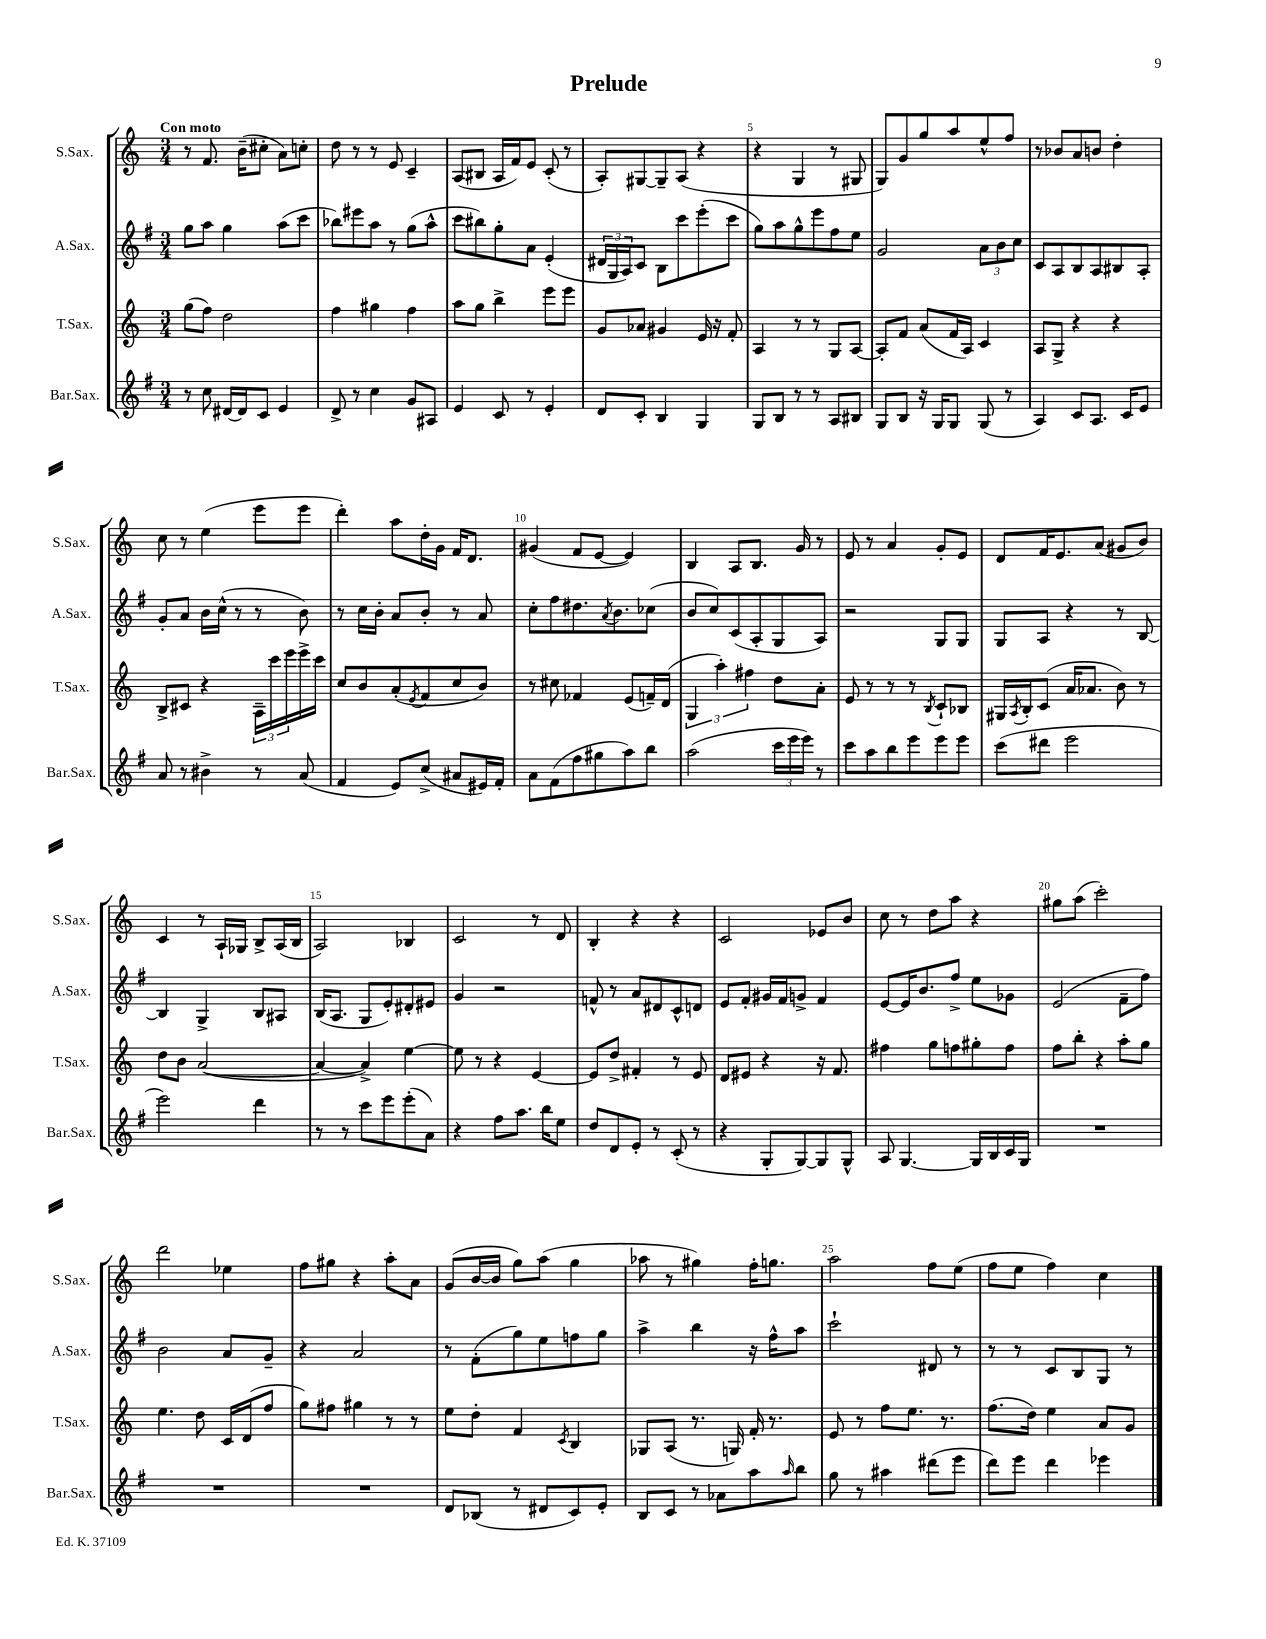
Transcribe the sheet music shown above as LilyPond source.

\header { title = "Prelude" }
<<
\new StaffGroup <<
\new Staff = "s0" \with { instrumentName = "S.Sax." shortInstrumentName = "S.Sax." } {
    \clef treble \key c \major \numericTimeSignature \time 3/4 \tempo "Con moto"
    r8 f'8. b'16--( cis''8-. a'8) c''8-. |
    d''8 r8 r8 e'8 c'4-- |
    a8( bis8 a16 f'16) e'8 c'8-.( r8 |
    a8-.) gis8~ gis8-- a8( r4 |
    r4 g4 r8 gis8 |
    g8) g'8 g''8 a''8 e''8-^ f''8 |
    r8 bes'8 a'8 b'8 d''4-. |
    c''8 r8 e''4( e'''8 e'''8 |
    d'''4-.) a''8 d''16-. g'16 f'16 d'8. |
    gis'4( f'8 e'8~ e'4) |
    b4 a8 b8. g'16 r8 |
    e'8 r8 a'4 g'8-. e'8 |
    d'8 f'16 e'8. a'8( gis'8 b'8) |
    c'4 r8 a16-! ges16 b8-> a16( b16 |
    a2) bes4 |
    c'2 r8 d'8 |
    b4-. r4 r4 |
    c'2 ees'8 b'8 |
    c''8 r8 d''8 a''8 r4 |
    gis''8 a''8( c'''2-.) |
    d'''2 ees''4 |
    f''8 gis''8 r4 a''8-. a'8 |
    g'8( b'16~ b'16 g''8) a''8( g''4 |
    aes''8 r8 gis''4) f''16-. g''8. |
    a''2 f''8 e''8( |
    f''8 e''8 f''4) c''4 \bar "|." |
}
\new Staff = "s1" \with { instrumentName = "A.Sax." shortInstrumentName = "A.Sax." } {
    \clef treble \key g \major \numericTimeSignature \time 3/4
    g''8 a''8 g''4 a''8( c'''8 |
    bes''8) eis'''8 a''8 r8 g''8( a''8-^ |
    c'''8 bis''8) g''8-. a'8 e'4-.( |
    \tuplet 3/2 { dis'16 g16 a16) } c'8 b8 c'''8 e'''8-.( c'''8 |
    g''8) a''8 g''8-^ e'''8 fis''8 e''8 |
    g'2 \tuplet 3/2 { a'8 b'8 c''8 } |
    c'8 a8 b8 a8 bis8 a8-. |
    g'8-. a'8 b'16 c''16-^( r8 r8 b'8) |
    r8 c''16 b'16-. a'8 b'8-. r8 a'8 |
    c''8-. fis''8 dis''8. \acciaccatura { a'8 } b'8. ces''8( |
    b'8 c''8) c'8( a8-. g8 a8) |
    r2 g8 g8 |
    g8 a8 r4 r8 b8~ |
    b4 g4-> b8 ais8 |
    b16( a8. g8 e'8-.) dis'8-. eis'8 |
    g'4 r2 |
    f'8-^ r8 a'8 dis'8 c'8-^ d'8 |
    e'8 fis'8-. gis'16 fis'16 g'8-> fis'4 |
    e'8~ e'16 b'8. fis''8-> e''8 ges'8 |
    e'2( fis'8-- fis''8) |
    b'2 a'8 g'8-- |
    r4 a'2 |
    r8 fis'8-.( g''8) e''8 f''8 g''8 |
    a''4-> b''4 r16 fis''16-^ a''8 |
    c'''2-! dis'8 r8 |
    r8 r8 c'8 b8 g8 r8 \bar "|." |
}
\new Staff = "s2" \with { instrumentName = "T.Sax." shortInstrumentName = "T.Sax." } {
    \clef treble \key c \major \numericTimeSignature \time 3/4
    g''8( f''8) d''2 |
    f''4 gis''4 f''4 |
    a''8 g''8 b''4-> e'''8 e'''8 |
    g'8 aes'8 gis'4 e'16 r16 f'8-. |
    a4 r8 r8 g8 a8~ |
    a8-. f'8 a'8( f'16 a16) c'4 |
    a8 g8-> r4 r4 |
    b8-> cis'8 r4 \tuplet 3/2 { a16-- c'''16 e'''16 } e'''16-> c'''16 |
    c''8 b'8 a'8-.( \acciaccatura { e'8 } f'8 c''8 b'8) |
    r8 cis''8 fes'4 e'8( f'16--) d'16( |
    \tuplet 3/2 { g4 a''4-.) fis''4 } d''8 a'8-. |
    e'8 r8 r8 r8 \acciaccatura { b8 } c'8-! bes8 |
    gis16 \acciaccatura { a8 } b16-. c'8( a'16 aes'8. b'8) r8 |
    d''8 b'8 a'2~( |
    a'4~ a'4->) e''4~ |
    e''8 r8 r4 e'4~ |
    e'8 d''8-> fis'4-. r8 e'8 |
    d'8 eis'8 r4 r16 f'8. |
    fis''4 g''8 f''8 gis''8-. f''8 |
    f''8 b''8-. r4 a''8-. g''8 |
    e''4. d''8 c'16 d'16( f''8 |
    g''8) fis''8 gis''4 r8 r8 |
    e''8 d''8-. f'4 \acciaccatura { c'8 } b4 |
    ges8 a8( r8. g16) f'16-. r8. |
    e'8 r8 f''8 e''8. r8. |
    f''8.( d''16) e''4 a'8 g'8 \bar "|." |
}
\new Staff = "s3" \with { instrumentName = "Bar.Sax." shortInstrumentName = "Bar.Sax." } {
    \clef treble \key g \major \numericTimeSignature \time 3/4
    r8 c''8 dis'16~ dis'16 c'8 e'4 |
    d'8-> r8 c''4 g'8 ais8 |
    e'4 c'8 r8 e'4-. |
    d'8 c'8-. b4 g4 |
    g8 b8 r8 r8 a8 bis8 |
    g8 b8 r16 g16 g8 g8( r8 |
    a4) c'8 a8. c'16 e'8 |
    a'8 r8 bis'4-> r8 a'8( |
    fis'4 e'8) c''8->( ais'8 eis'16) fis'16-. |
    a'8 fis'8( fis''8 gis''8 a''8) b''8 |
    a''2( \tuplet 3/2 { c'''16 e'''16 e'''16) } r8 |
    c'''8 a''8 b''8 e'''8 e'''8 e'''8 |
    c'''8( dis'''8 e'''2 |
    e'''2) d'''4 |
    r8 r8 c'''8 e'''8 e'''8-.( a'8) |
    r4 fis''8 a''8. b''16 e''8 |
    d''8 d'8 e'8-. r8 c'8-.( r8 |
    r4 g8-. g8~) g8 g8-^ |
    a8 g4.~ g16 b16 c'16 g16 |
    R2. |
    R2. |
    R2. |
    d'8 bes8( r8 dis'8 c'8) e'8-. |
    b8 c'8 r8 aes'8 a''8 \grace { a''16 } b''8 |
    g''8 r8 ais''4 dis'''8( e'''8 |
    d'''8) e'''8 d'''4 ees'''4 \bar "|." |
}
>>
>>
\layout { \context { \Score \override BarNumber.break-visibility = ##(#f #t #t) barNumberVisibility = #(every-nth-bar-number-visible 5) } }
